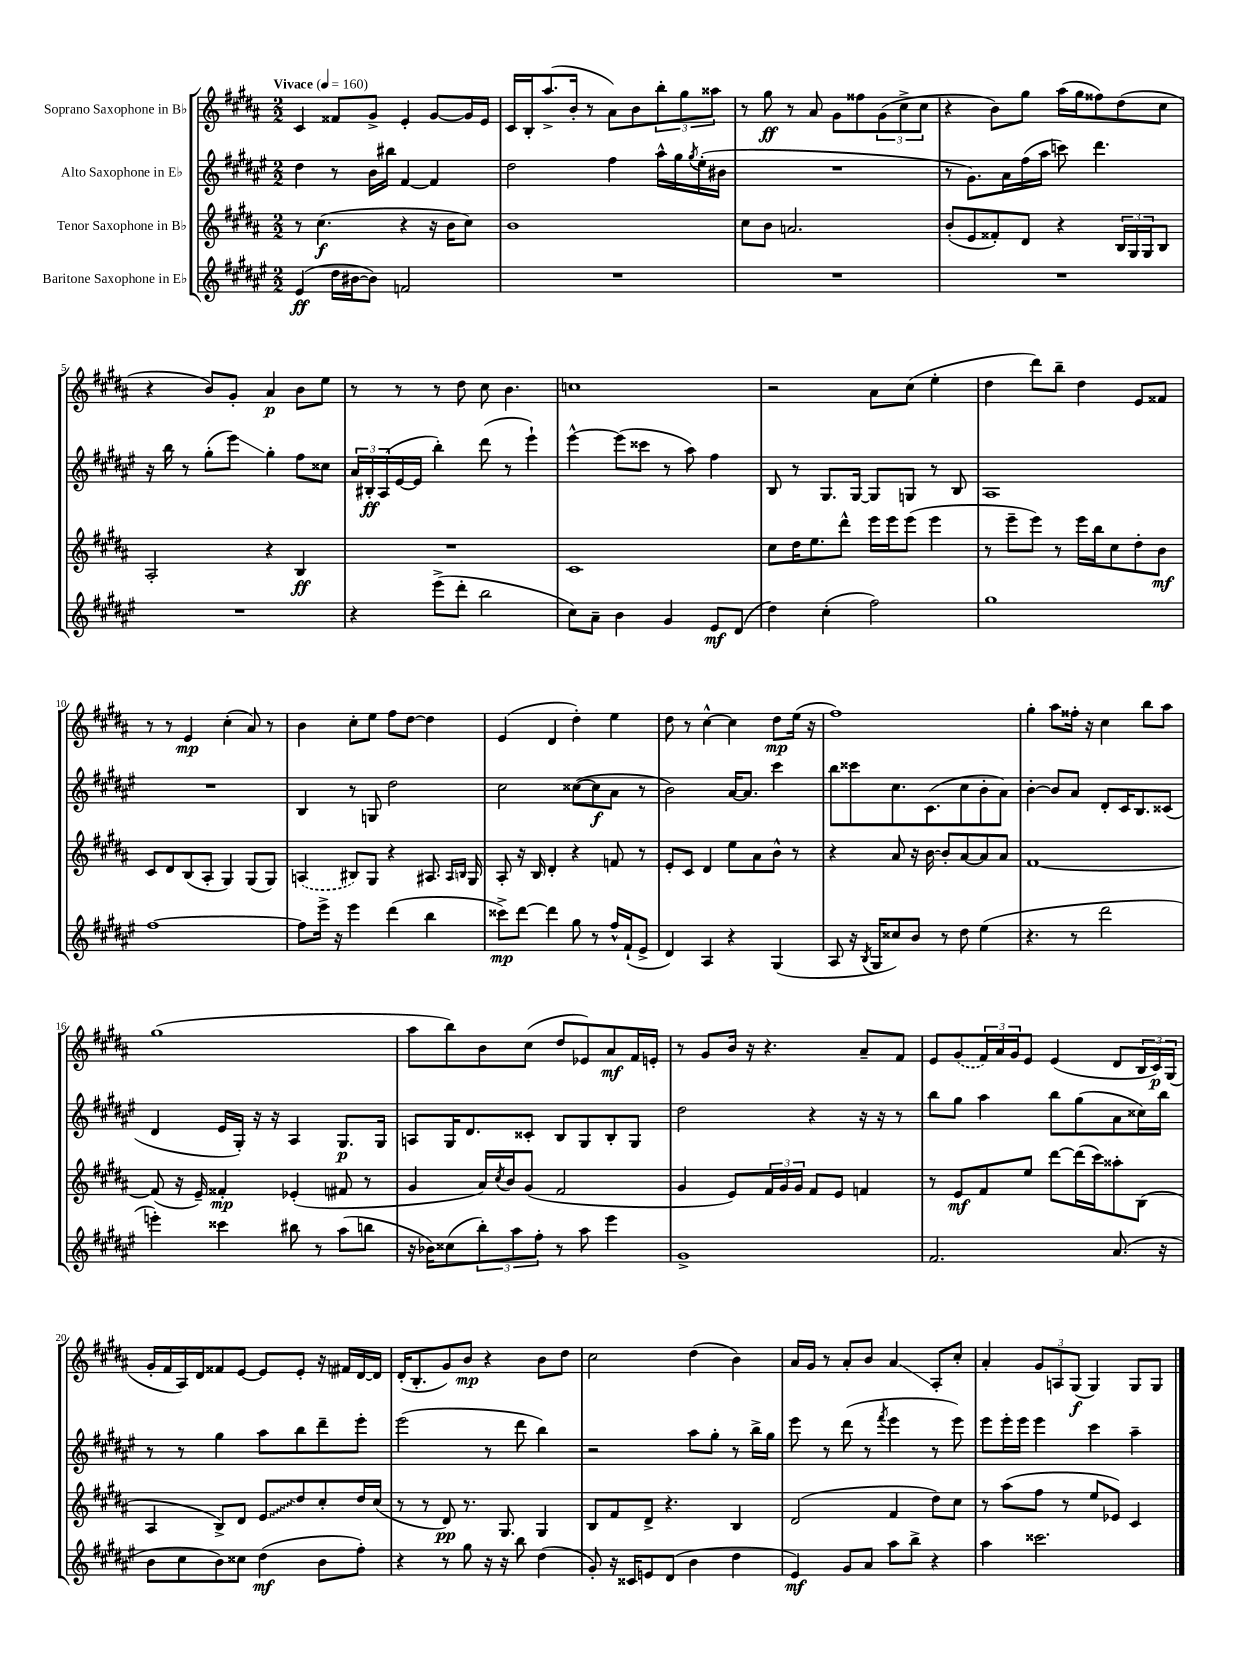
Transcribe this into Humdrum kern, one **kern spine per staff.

**kern	**kern	**kern	**kern
*staff4	*staff3	*staff2	*staff1
*clefG2	*clefG2	*clefG2	*clefG2
*k[f#c#g#d#a#e#]	*k[f#c#g#d#a#]	*k[f#c#g#d#a#e#]	*k[f#c#g#d#a#]
*M2/2	*M2/2	*M2/2	*M2/2
*MM160	*MM160	*MM160	*MM160
(4e#/	8r	4dd#\	4c#/
.	(4.cc#\	.	.
16dd#\LL	.	8r	8f##/L
[16b#\J	.	.	.
8b#\]J)	.	16b\LL	8g#^/J
.	.	16bb#\JJ	.
2f/	4r	[4f#/	4e'/
.	16r	4f#/]	[8g#/L
.	16b\LK	.	.
.	8cc#\J)	.	16g#/]L
.	.	.	16e/JJ
=	=	=	=
1r	1b	2dd#\	16c#/LL
.	.	.	16B'/J
.	.	.	(8.aa#^/
.	.	.	16b'/Jk
.	.	.	8r
.	.	4ff#\	8a#\L)
.	.	.	8b\
.	.	16aa#^^\LL	12bb'\
.	.	16gg#\	.
.	.	.	12gg#\
.	.	8qgg#/	.
.	.	(16ee#'\	.
.	.	.	12aa##\J
.	.	16b#\JJ	.
=	=	=	=
1r	8cc#\L	1r	8r
.	8b\J	.	8gg#\
.	2.a/	.	8r
.	.	.	8a#/
.	.	.	8g#\L
.	.	.	8ff##\
.	.	.	(12g#\
.	.	.	12cc#^\
.	.	.	12cc#\J
=	=	=	=
1r	(8b'/L	8r	4r
.	8e/	8.g#\L)	.
.	8f##'/)	.	8b\L)
.	.	16a#\L	.
.	8d#/J	(16ff#\	8gg#\J
.	.	16aa#\JJ	.
.	4r	8ccc\)	(16aa#\LL
.	.	.	16gg#\J
.	.	4.ddd#\	8ff##\)
.	24B/LL	.	(8dd#\
.	24G#/	.	.
.	24G#/J	.	.
.	8B/J	.	8cc#\J
=	=	=	=
1r	2A#'/	16r	4r
.	.	16bb\	.
.	.	8r	.
.	.	(8gg#'\L	8b/L)
.	.	8eee#\J)	8g#'/J
.	4r	4gg#'\	4a#/
.	4B/	8ff#\L	8b\L
.	.	8cc##\J	8ee\J
=	=	=	=
4r	1r	24a#/LL	8r
.	.	24B#'/	.
.	.	(24A#/	.
.	.	[16e#/	8r
.	.	16e#/]JJ	.
(8eee#^\L	.	4bb'\)	8r
8ddd#'\J	.	.	8dd#\
2bb\	.	(8ddd#\	8cc#\
.	.	8r	4.b\
.	.	4eee#`\)	.
=	=	=	=
8cc#\L)	1c#	[4eee#^^\	1cc
8a#~\J	.	.	.
4b\	.	(8eee#\]L	.
.	.	8ccc##\J	.
4g#/	.	8r	.
.	.	8aa#\)	.
8e#/L	.	4ff#\	.
(8d#/J	.	.	.
=	=	=	=
4dd#\)	8cc#\L	8B/	2r
.	16dd#\K	8r	.
.	8.ee\	.	.
(4cc#'\	.	8.G#/L	.
.	8ddd#^^\J	.	.
.	.	[16G#/Jk	.
2ff#\)	16eee\LL	8G#/]L	8a#\L
.	16eee\J	.	.
.	(8eee\J	8G/J	(8cc#\J
.	4eee\	8r	4ee'\
.	.	8B/	.
=	=	=	=
1gg#	8r	1A#	4dd#\
.	8eee~\L	.	.
.	8eee\J)	.	8ddd#\L)
.	8r	.	8bb~\J
.	16eee\LL	.	4dd#\
.	16bb\J	.	.
.	8cc#\	.	.
.	8dd#'\	.	8e/L
.	8b\J	.	8f##/J
=	=	=	=
[1ff#	8c#/L	1r	8r
.	8d#/	.	8r
.	(8B/	.	4e/
.	8A#'/J	.	.
.	4G#/)	.	(4cc#'\
.	(8G#/L	.	8a#/)
.	8G#/J)	.	8r
=	=	=	=
8ff#\]L	(4A/	4B/	4b\
16eee#^\Jk	.	.	.
16r	.	.	.
4eee#\	8B#/L)	8r	8cc#'\L
.	8G#/J	8G/	8ee\J
(4ddd#\	4r	2dd#\	8ff#\L
.	.	.	[8dd#\J
4bb\	8.A#/	.	4dd#\]
.	16qqA#/LL	.	.
.	16qqB/JJ	.	.
.	16G#/	.	.
=	=	=	=
8ccc##^\L)	8A#'/	2cc#\	(4e/
[8ddd#\J	16r	.	.
.	16B/	.	.
4ddd#\]	4d#'/	.	4d#/
8gg#\	4r	([8cc##\L	4dd#'\)
8r	.	8cc##\]	.
16ff#^^/LL	8f/	8a#\J	4ee\
(16f#`/J	.	.	.
8e#^/J	8r	8r	.
=	=	=	=
4d#/)	8e'/L	2b\)	8dd#\
.	8c#/J	.	8r
4A#/	4d#/	.	[4cc#^^\
4r	8ee\L	[16a#/LK	4cc#\]
.	.	8.a#/]J	.
.	8a#\	.	.
(4G#/	8b^^\J	4ccc#\	8dd#\L
.	8r	.	(16ee\Jk
.	.	.	16r
=	=	=	=
8A#/	4r	8bb\L	1ff#)
16r	.	8ccc##\	.
8qB/	.	.	.
16G#/LK	.	.	.
8cc##/)	8a#/	8.cc#\	.
8b/J	16r	.	.
.	[16b\	(8.c#\	.
8r	8b'/]L	.	.
8dd#\	[8a#/	8cc#\	.
(4ee#\	8a#/]	8b'\	.
.	8a#/J	8a#\J)	.
=	=	=	=
4.r	[1f#	[4b'\	4gg#'\
.	.	8b/]L	8aa#\L
8r	.	8a#/J	16ff##'\Jk
.	.	.	16r
2ddd#\	.	8d#'/L	4cc#\
.	.	16c#/K	.
.	.	8.B/	.
.	.	.	8bb\L
.	.	(8c##/J	8aa#\J
=	=	=	=
4eee'\)	(8f#/]	4d#/	(1gg#
.	16r	.	.
.	16e~/)	.	.
4ccc##\	4f##'/	16e#/LL	.
.	.	16G#'/JJ)	.
.	.	16r	.
.	.	16r	.
8bb#\	(4e-'/	4A#/	.
8r	.	.	.
(8aa#\L	8f#/	8.G#/L	.
8bb\J	8r	.	.
.	.	16G#/Jk	.
=	=	=	=
16r	4g#/	8A/L	8aa#\L
16b-\LK)	.	.	.
(8cc##\	.	16G#/K	8bb\)
.	.	8.d#/	.
12bb'\)	16a#/LL)	.	8b\
.	8qcc#/	.	.
.	16b/J	.	.
12aa#\	.	.	.
.	(8g#/J	8c##'/J	(8cc#\J
12ff#'\J	.	.	.
8r	2f#/	8B/L	8dd#/L
8aa#\	.	8G#/	8e-/)
4eee#\	.	8B'/	8a#/
.	.	8G#/J	16f#/L
.	.	.	16e'/JJ
=	=	=	=
1g#^	4g#/	2dd#\	8r
.	.	.	8g#/L
.	8e/L)	.	16b/Jk
.	.	.	16r
.	24f#/L	.	4.r
.	24g#/	.	.
.	24g#/JJ	.	.
.	8f#/L	4r	.
.	8e/J	.	.
.	4f/	16r	8a#~/L
.	.	16r	.
.	.	8r	8f#/J
=	=	=	=
2.f#/	8r	8bb\L	8e/L
.	8e/L	8gg#\J	(8g#/
.	8f#/	4aa#\	24f#/L)
.	.	.	24a#/
.	.	.	24g#/J
.	8ee/J	.	8e/J
.	[8ddd#\L	8bb\L	(4e/
.	(16ddd#\]L	(8gg#\	.
.	16ccc#\J)	.	.
(8.a#/	8aa##'\	8a#\	8d#/L
.	(8B\J	16cc##\L)	24B/L
.	.	.	24c#/)
16r	.	16bb\JJ	.
.	.	.	(24G#/JJ
=	=	=	=
8b\L	4A#/	8r	16g#'/LL
.	.	.	16f#/
8cc#\	.	8r	16A#/)
.	.	.	16d#/J
8b\)	8B^/L)	4gg#\	8f##/
8cc##\J	8d#/J	.	[8e/J
(4dd#\	8e/L	8aa#\L	8e/]L
.	8dd#/	8bb\	8e'/J
8b\L	8cc#'/	8ddd#~\	16r
.	.	.	16f#/LL
8ff#'\J)	16dd#/L	8eee#'\J	[16d#/
.	(16cc#/JJ	.	16d#/]JJ
=	=	=	=
4r	8r	(2eee#\	(16d#'/LK
.	.	.	8.B'/
.	8r	.	.
8r	8d#/)	.	8g#/)
8gg#\	8.r	.	8b/J
16r	.	8r	4r
16r	8.G#/	.	.
8bb\	.	8ddd#\	.
(4dd#\	4G#/	4bb\)	8b\L
.	.	.	8dd#\J
=	=	=	=
8g#'/)	8B/L	2r	2cc#\
16r	8f#/	.	.
16c##/LK	.	.	.
8e/	8d#^/J	.	.
(8d#/J	4.r	.	.
4b\	.	8aa#\L	(4dd#\
.	.	8gg#'\J	.
4dd#\	4B/	8r	4b\)
.	.	16bb^\LL	.
.	.	16gg#\JJ	.
=	=	=	=
4e#/)	(2d#/	8eee#\	16a#/LL
.	.	.	16g#/JJ
.	.	8r	8r
8g#/L	.	(8ddd#\	8a#'/L
8a#/J	.	8r	8b/J
.	.	8qfff#/	.
8aa#\L	4f#/	4eee#\	4a#/
8bb^\J	.	.	.
4r	8dd#\L)	8r	8A#'/L
.	8cc#\J	8eee#\)	8cc#'/J
=	=	=	=
4aa#\	8r	8eee#\L	4a#'/
.	(8aa#\L	16eee#'\L	.
.	.	16eee#\JJ	.
2.ccc##\	8ff#\J	4eee#\	12g#/L
.	.	.	12A/
.	8r	.	.
.	.	.	(12G#/J
.	8ee/L	4ccc#\	4G#/)
.	8e-/J)	.	.
.	4c#/	4aa#~\	8G#/L
.	.	.	8G#/J
==	==	==	==
*-	*-	*-	*-
